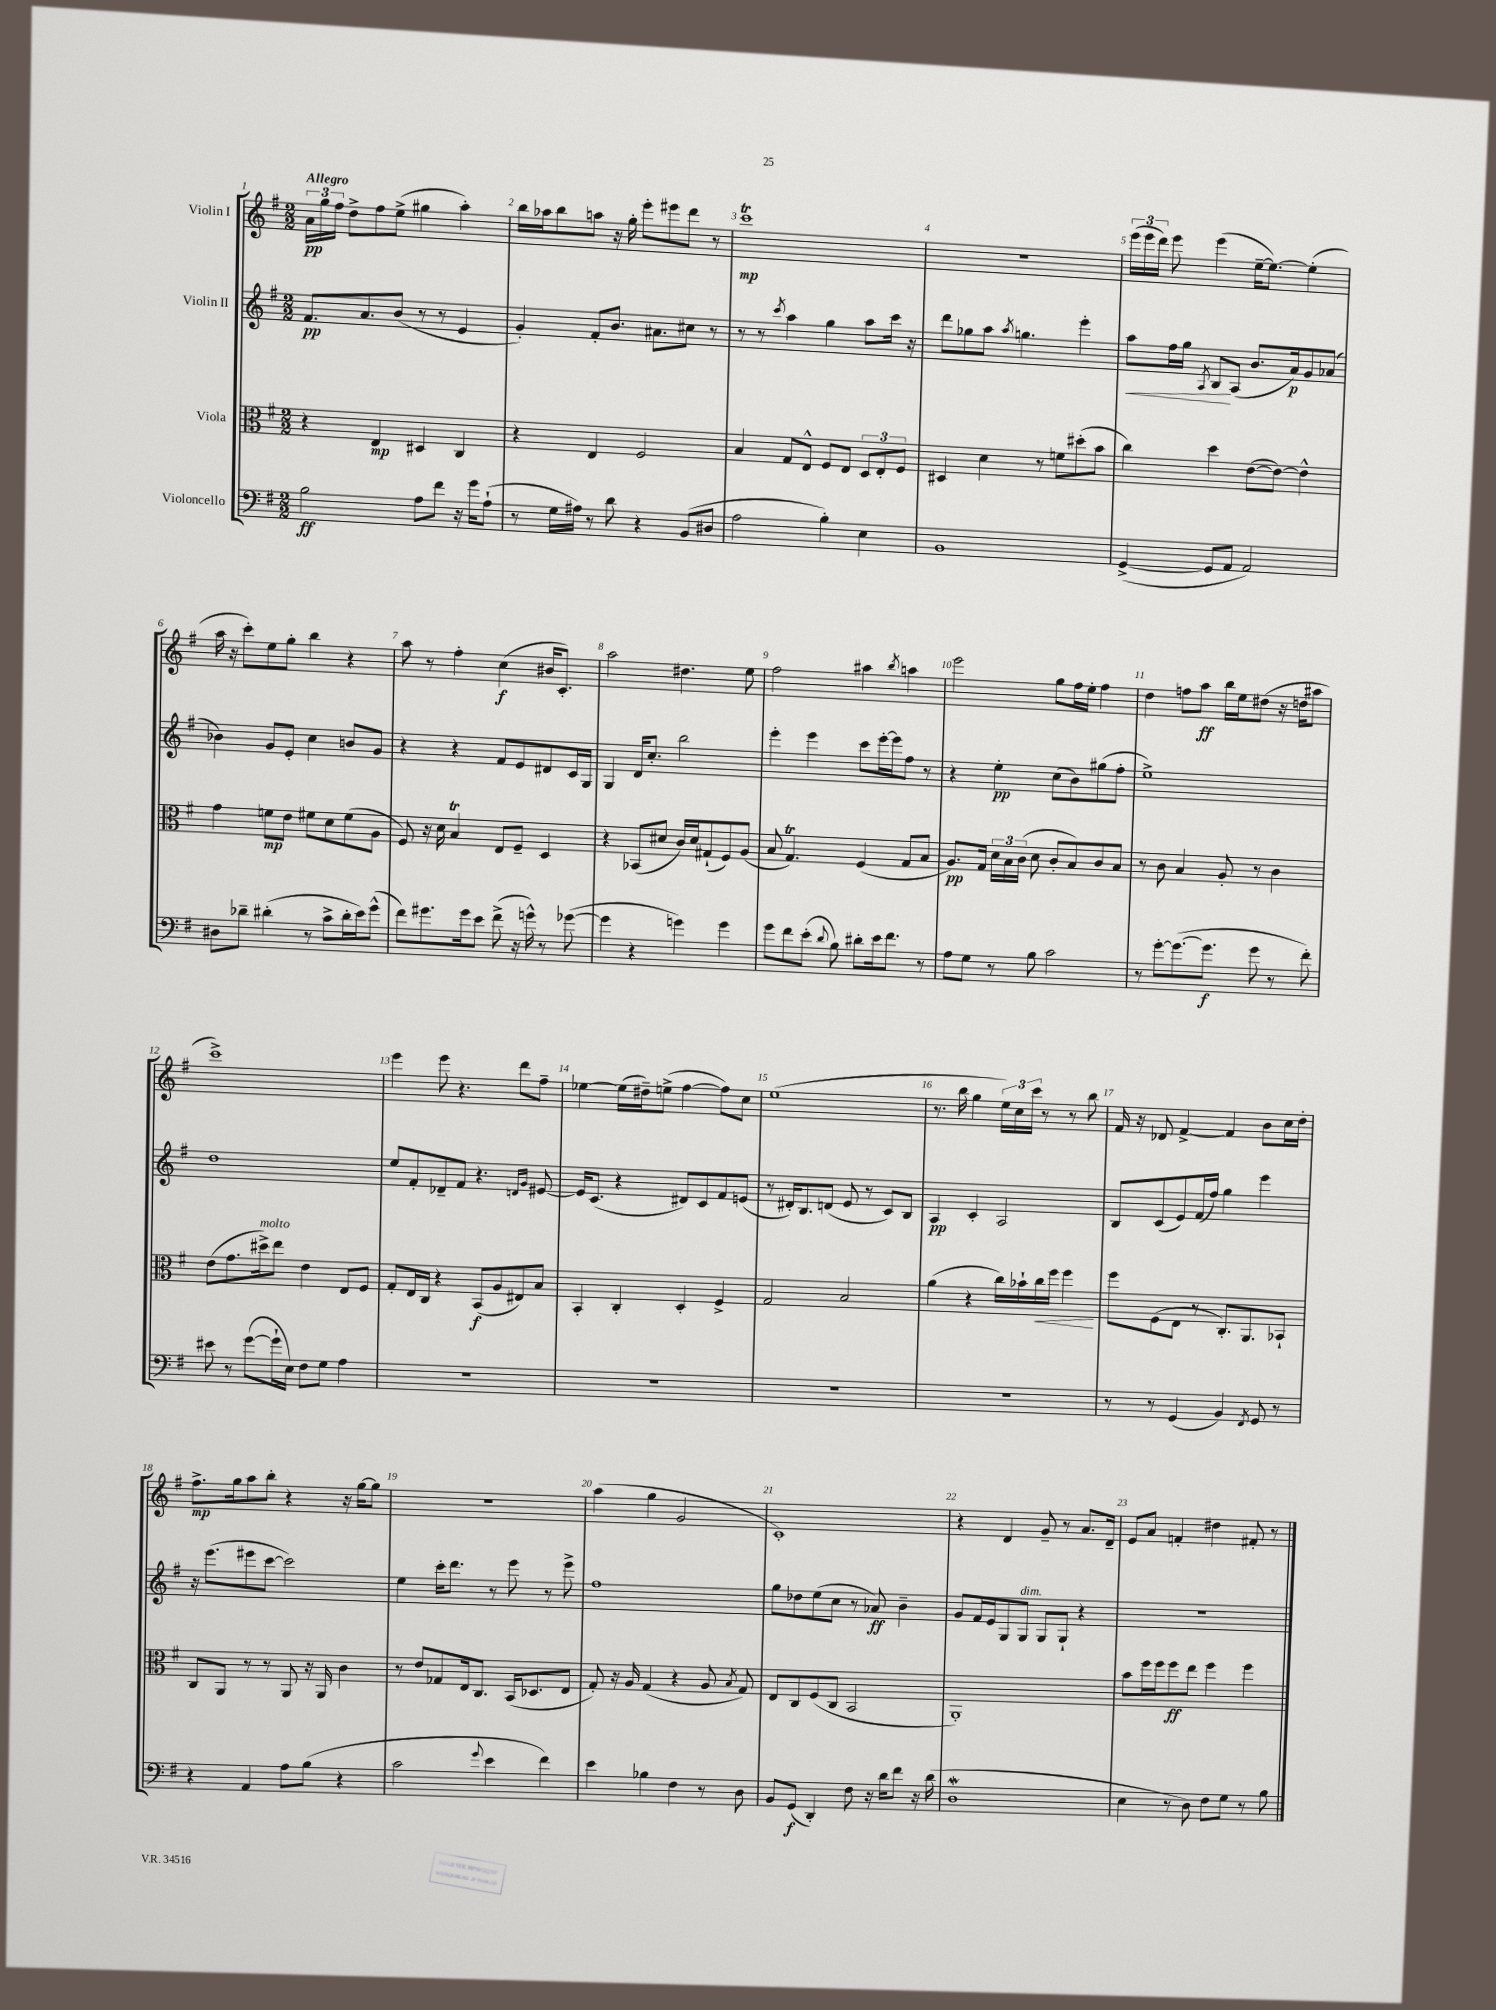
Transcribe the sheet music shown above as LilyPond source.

<<
\new StaffGroup <<
\new Staff = "s0" \with { instrumentName = "Violin I" } {
    \clef treble \key g \major \numericTimeSignature \time 2/2 \tempo "Allegro"
    \autoBeamOff \tuplet 3/2 { a'16[\pp g''16 fis''16] } d''8[-> fis''8 e''8]->( gis''4 a''4-.) |
    b''16[ aes''16 b''8 a''8] r16 g''16-. e'''8[-. eis'''8 d'''8] r8 |
    c'''1\trill\mp |
    R1 |
    \tuplet 3/2 { e'''16[( e'''16 d'''16]) } e'''8 e'''4( e''16[~-- e''8.]~) e''4-.( |
    a''16 r16 c'''8[-.) e''8 g''8]-. b''4 r4 |
    a''8 r8 fis''4-. c''4\f( bis'16[ c'8.]-.) |
    a''2 dis''4. e''8 |
    fis''2 ais''4 \acciaccatura { b''8 } a''4 |
    e'''2 g''8[ fis''16 e''16]-. fis''4 |
    d''4 f''8[ a''8]\ff b''16[ e''16 dis''8]( r16 d''16[ ais''8] |
    c'''1->) |
    e'''4 e'''8 r4. d'''8[ fis''8]-- |
    ees''4~ ees''16[( dis''16--) e''8]->( fis''4~ fis''8[) c''8] |
    e''1( |
    r8. b''16 g''4 \tuplet 3/2 { e''16[) c''16 c'''16] } r8 r8 b''8 |
    fis'16 r16 des'8 fis'4~-> fis'4 b'8[ c''16 d''16]-. |
    fis''8.[->\mp g''16 a''8 b''8]-. r4 r16 g''16[~ g''8] |
    R1 |
    a''4( g''4 g'2 |
    c'1-.) |
    r4 d'4 g'8-- r8 a'8.[ d'16]-- |
    e'8[ a'8] f'4-. dis''4 fis'8-. r8 \bar "|." |
}
\new Staff = "s1" \with { instrumentName = "Violin II" } {
    \clef treble \key g \major \numericTimeSignature \time 2/2
    \autoBeamOff fis'8.[\pp a'8. b'8]( r8 r8 e'4 |
    g'4-.) fis'8[-. b'8.] ais'8.[ cis''8] r8 |
    r8 r8 \acciaccatura { c'''8 } a''4 g''4 a''8[ c'''16] r16 |
    d'''8[ ges''8 a''8] \acciaccatura { a''8 } g''4. e'''4-. |
    a''8[\< fis''16 g''16] \acciaccatura { a8 } b8[\! a8]( b'8.[ a'16\p) g'8 aes'8]( |
    bes'4) g'8[ e'8]-. c''4 b'8[ g'8] |
    r4 r4 fis'8[ e'8 dis'8 c'16 g16] |
    g4 d'16[ c''8.]-. b''2 |
    e'''4-. e'''4 c'''8[ e'''16~-. e'''16 fis''8] r8 |
    r4 e''4-.\pp c''8[( b'8) gis''8( fis''8]-. |
    e''1->) |
    d''1 |
    e''8[ fis'8-. des'8-- fis'8] r4. \grace { d'16[ g'16] } eis'8~ |
    eis'16[ c'8.]( r4 dis'8[) c'8 fis'8 e'8]( |
    r8 dis'16[-.) b8. d'8]( e'8 r8 c'8[) b8] |
    a4\pp c'4-. a2 |
    b8[ c'8( e'8) fis'16( fis''16]) g''4 e'''4 |
    r16 e'''8.[( eis'''8 c'''8]~ c'''2) |
    e''4 c'''16[-. d'''8.] r8 e'''8 r8 e'''8-> |
    fis''1 |
    g''8[ des''8 e''8( c''8] r8 aes'8\ff) b'4-- |
    g'8[ fis'16 e'16 g8 g8]^\markup { \italic "dim." } g8[ g8]-! r4 |
    R1 \bar "|." |
}
\new Staff = "s2" \with { instrumentName = "Viola" } {
    \clef alto \key g \major \numericTimeSignature \time 2/2
    \autoBeamOff r4 e4\mp dis4 c4 |
    r4 e4 fis2 |
    b4 g8[ e8]-^ fis8[ e8] \tuplet 3/2 { d8[ e8-. fis8] } |
    dis4 d'4 r8 f'8[ dis''8-.( b'8] |
    c''4) d''4 e'8[~( e'8]~) e'4-^ |
    g'4 f'8[\mp e'8] fis'8[ d'8 fis'8( a8] |
    fis8) r16 d'16 b4\trill e8[ fis8]-- d4 |
    r4 bes,8[( dis'8] c'16[) dis'16 gis8-!( fis8) a8]( |
    b8 g4.\trill) fis4( g8[ b8] |
    a8.[\pp) g16] \tuplet 3/2 { d'16[ b16 c'16]( } d'8 c'8[-. b8) c'8 b8] |
    r8 c'8 b4 a8-. r8 c'4 |
    e'8[( g'8. dis''16->^\markup { \italic "molto" }) e''8] e'4 e8[ fis8] |
    g8[-. e16 c16] r4 b,8[\f( a8 eis8) b8] |
    b,4-. c4-. d4-. fis4-> |
    g2 b2 |
    a'4( r4 c''16[) bes'16-! c''16\< fis''16] fis''4\! |
    fis''8[ fis8( e8] r8 c8.[-.) a,8. bes,8]-! |
    c8[ a,8] r8 r8 a,8 r16 a,16 c'4 |
    r8 e'8[ ges8 e16 c8.] b,16[( des8. e8] |
    g8-.) r16 a16 g4( r4 a8 \acciaccatura { b8 } g8) |
    e8[ c8 fis8( c8] b,2 |
    a,1-.) |
    b'8[ fis''16 fis''16 fis''8\ff e''8] fis''4 fis''4 \bar "|." |
}
\new Staff = "s3" \with { instrumentName = "Violoncello" } {
    \clef bass \key g \major \numericTimeSignature \time 2/2
    \autoBeamOff b2\ff a8[ fis'8] r16 g'16[ a8]-!( |
    r8 g16[ ais16]) r8 d'8 r4 b,8[( dis8] |
    a2 b4-.) e4 |
    b,1 |
    g,4~->( g,8[ a,8] a,2) |
    dis8[ des'8]-- dis'4-.( r8 c'8[-> dis'16-. e'16) g'8]-^( |
    fis'8[) gis'8. gis'16 e'8] fis'8->( r16 g'16-^) r8 ges'8~( |
    ges'4 r4 g'4) g'4 |
    g'8[ fis'8 e'8]-.( \appoggiatura { d'8 } b8) dis'8[-. e'16 fis'8.] r8 |
    a8[ g8] r8 b8 c'2 |
    r8 g'8[~-. g'8.~( g'8.]\f g'8 r8 fis'8-.) |
    eis'8 r8 g'8[~( g'16-! e16]) fis8[ g8] a4 |
    R1 |
    R1 |
    R1 |
    R1 |
    r8 r8 g,4( b,4) \acciaccatura { fis,8 } g,8 r8 |
    r4 a,4 a8[ b8]( r4 |
    c'2 \appoggiatura { g'8 } e'4 fis'4) |
    e'4 bes4 fis4 r8 d8 |
    b,8[ g,8]\f( d,4-.) fis8 r16 d'16[ fis'8] r16 d'16( |
    d1\mordent |
    e4 r8 d8) fis8[ g8] r8 b8 \bar "|." |
}
>>
>>
\layout { \context { \Score \override BarNumber.break-visibility = ##(#f #t #t) barNumberVisibility = #all-bar-numbers-visible } }
